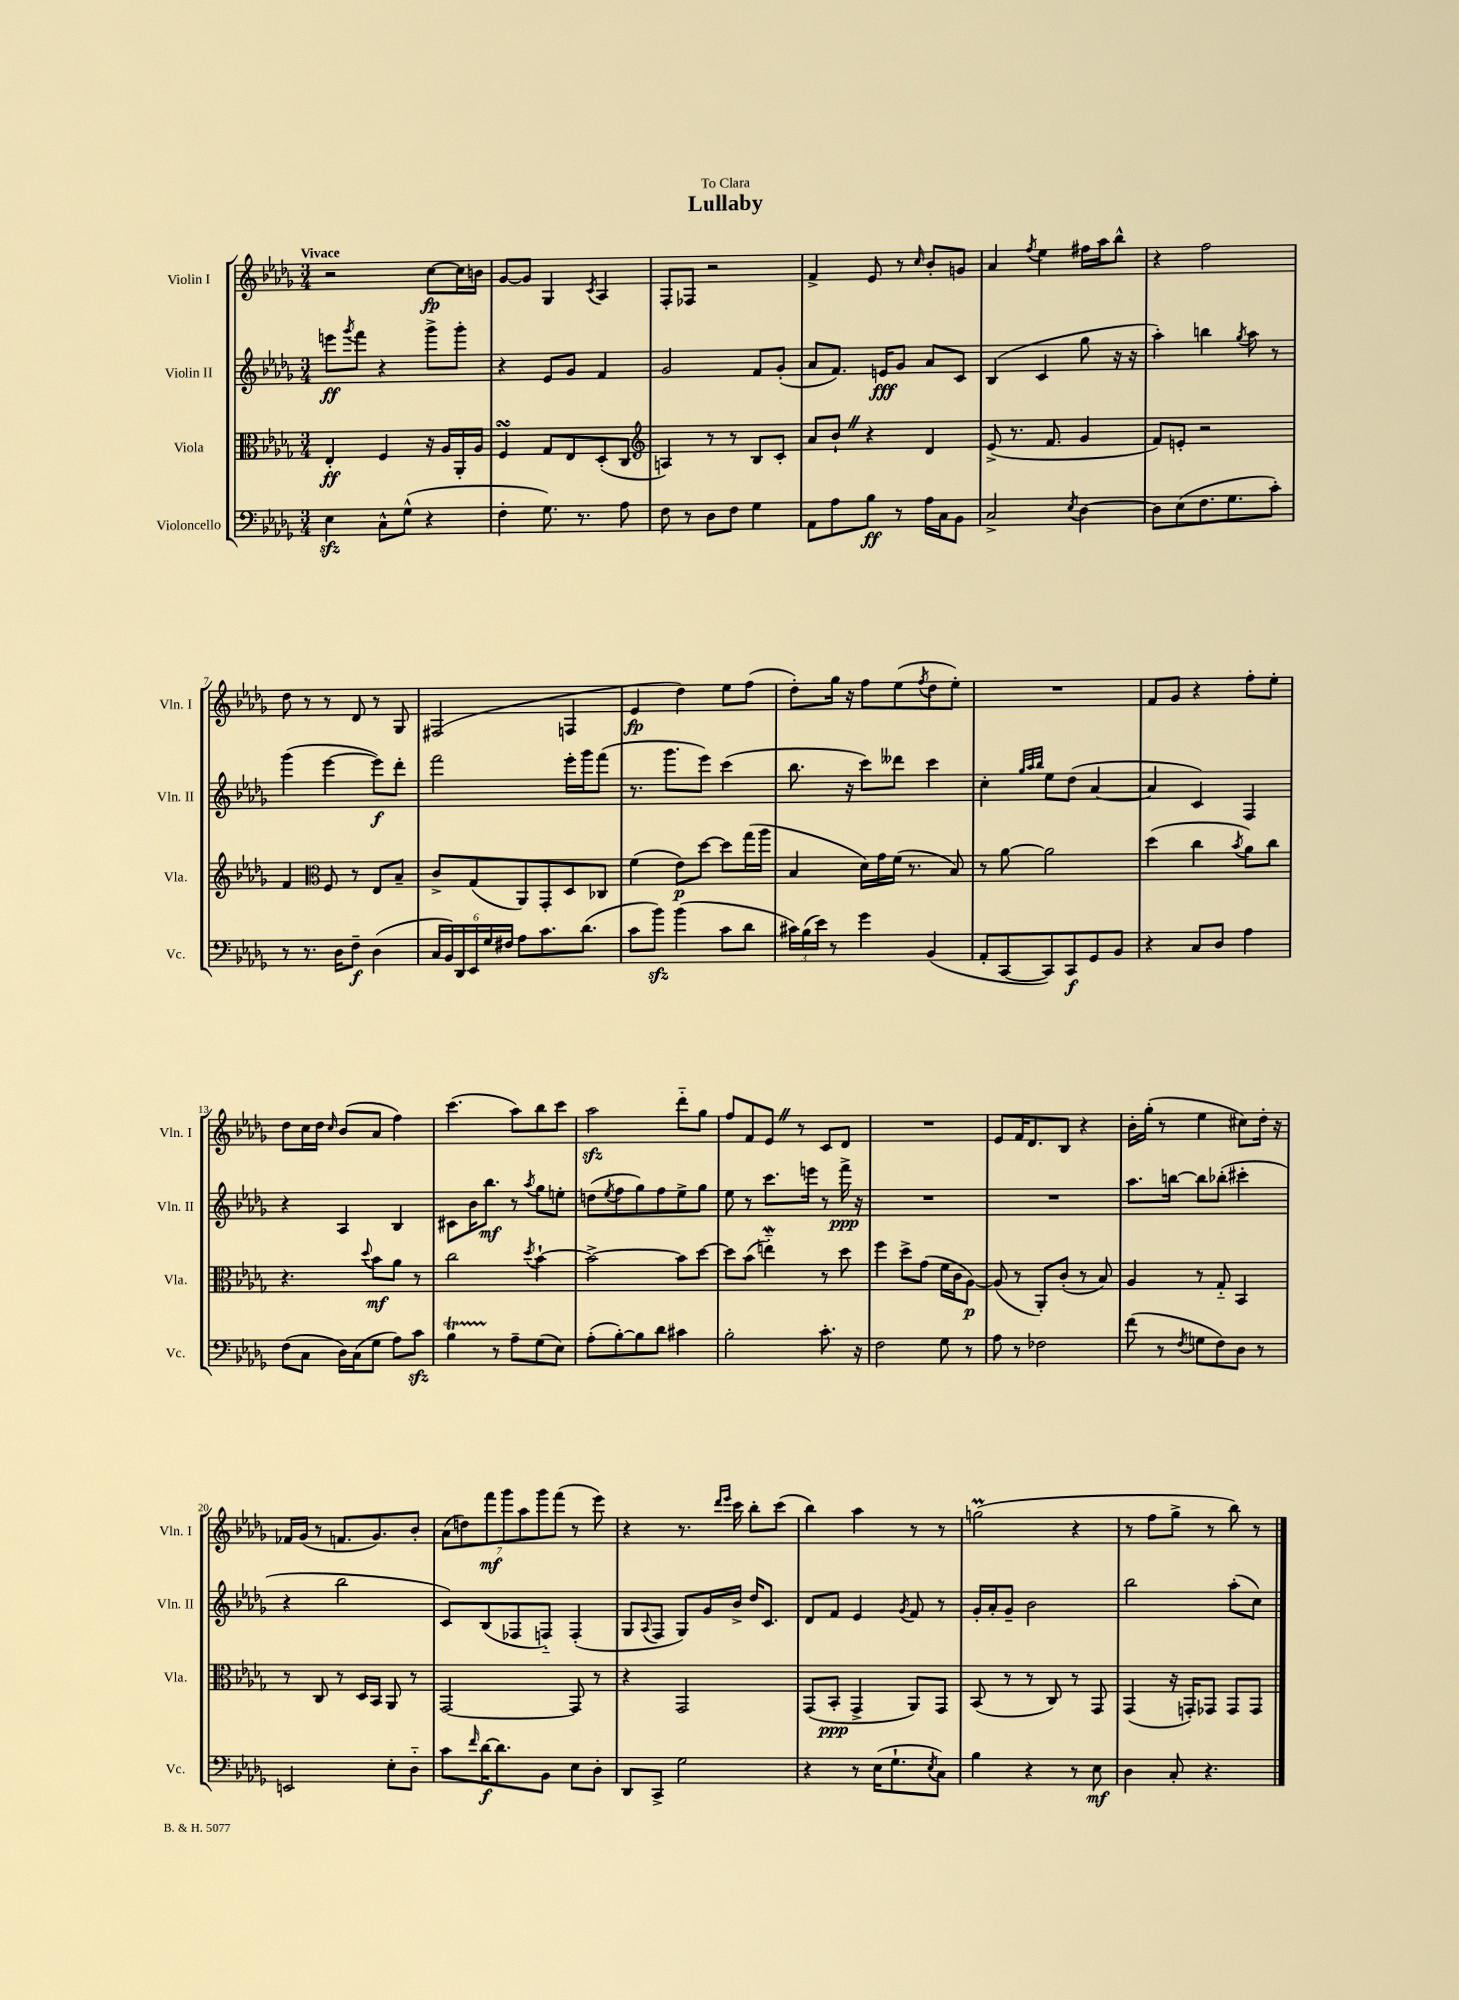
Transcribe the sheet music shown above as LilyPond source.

\header { title = "Lullaby" dedication = "To Clara" }
<<
\new StaffGroup <<
\new Staff = "s0" \with { instrumentName = "Violin I" shortInstrumentName = "Vln. I" } {
    \clef treble \key des \major \numericTimeSignature \time 3/4 \tempo "Vivace"
    r2 c''8~\fp c''16 b'16 |
    ges'8~ ges'8 ges4 \acciaccatura { c'8 } aes4 |
    f8-. fes8 r2 |
    f'4-> ees'8 r8 \grace { c''16 } bes'8-. g'8 |
    aes'4 \acciaccatura { f''8 } ees''4 fis''16 aes''16 bes''8-^ |
    r4 f''2 |
    des''8 r8 r8 des'8 r8 ges8 |
    fis2( f4 |
    ees'4\fp des''4) ees''8 f''8( |
    des''8-.) ges''16 r16 f''8 ees''8( \acciaccatura { f''8 } des''8 ees''8-.) |
    R2. |
    f'8 ges'8 r4 f''8-. ees''8-. |
    des''8 c''16 des''16 \grace { c''16 } bes'8( aes'8 f''4) |
    c'''4.( aes''8) bes''8 c'''8 |
    aes''2\sfz des'''8-_ ges''8 |
    f''8 f'8 ees'8 \once \override BreathingSign.text = \markup { \musicglyph "scripts.caesura.straight" } \breathe r8 c'8 des'8 |
    R2. |
    ees'8 f'16 des'8. bes8 r4 |
    bes'16-. ges''16-.( r8 ees''4 cis''8) des''16-. r16 |
    fes'16 ges'16( r8 f'8. ges'8.) bes'8-. |
    \tuplet 7/4 { aes'8( d''8) f'''8\mf ges'''8 aes''8 ges'''8 f'''8( } r8 ees'''8) |
    r4 r8. \grace { des'''16 ees'''16 } c'''16 bes''8-. c'''8( |
    bes''4) aes''4 r8 r8 |
    g''2\prall( r4 |
    r8 f''8 ges''8-> r8 bes''8) r8 \bar "|." |
}
\new Staff = "s1" \with { instrumentName = "Violin II" shortInstrumentName = "Vln. II" } {
    \clef treble \key des \major \numericTimeSignature \time 3/4
    e'''8\ff \acciaccatura { ges'''8 } f'''8 r4 ges'''8-> ges'''8-. |
    r4 ees'8 ges'8 f'4 |
    ges'2 f'8 ges'8-.( |
    aes'8 f'8.) e'16\fff ges'8 aes'8 c'8 |
    bes4( c'4 ges''8 r16 r16 |
    aes''4-.) b''4 \acciaccatura { ges''8 } aes''8 r8 |
    ges'''4( ees'''4~ ees'''8\f) des'''8-. |
    f'''2 ees'''16-. ges'''16 f'''8( |
    r8. ges'''8. ees'''8) c'''4( |
    bes''8. r16 c'''8) deses'''8 c'''4 |
    c''4-. \grace { ges''32 aes''32 bes''32 } ees''8 des''8( aes'4~ |
    aes'4 c'4) f4 |
    r4 aes4 bes4 |
    cis'8 bes'16 bes''8.\mf r8 \acciaccatura { aes''8 } ges''8 e''8-. |
    d''8( \acciaccatura { ees''8 } f''8 ges''8) f''8 ees''8-> ges''8 |
    ees''8 r8 c'''8. e'''16 r8 f'''16->\ppp r16 |
    R2. |
    R2. |
    aes''8. b''16~ b''8 bes''8-.( cis'''4-. |
    r4 bes''2 |
    c'8) bes8( fes8 f8-_) f4-.( |
    ges8 \appoggiatura { aes8 } f8 ges8) ges'16 bes'16-> des''16 c'8. |
    des'8 f'8 ees'4 \acciaccatura { ges'8 } f'8 r8 |
    ges'16-. aes'16-. ges'8-- bes'2 |
    bes''2 aes''8-.( c''8) \bar "|." |
}
\new Staff = "s2" \with { instrumentName = "Viola" shortInstrumentName = "Vla." } {
    \clef alto \key des \major \numericTimeSignature \time 3/4
    ees4-.\ff f4 r16 aes16 aes,16-. aes16 |
    f4\turn ges8 ees8 des8-.( c8 |
    \clef treble a4) r8 r8 bes8 c'8-. |
    aes'8 bes'8-! \once \override BreathingSign.text = \markup { \musicglyph "scripts.caesura.straight" } \breathe r4 des'4 |
    ees'8->( r8. f'8. ges'4 |
    f'8) e'8-. r2 |
    f'4 \clef alto f8 r8 ees8 bes8-- |
    c'8-> ges8( aes,8) ges,8-. des8 ces8 |
    f'4( ees'8\p) des''8~ des''8 ges''16( aes''16 |
    bes4 des'16) ges'16 f'16( r8. bes8) |
    r8 aes'8~ aes'2 |
    des''4( c''4 \acciaccatura { bes'8 } aes'8) c''8 |
    r4. \appoggiatura { des''8 } bes'8\mf aes'8 r8 |
    c''2 \acciaccatura { des''8 } bes'4~-! |
    bes'2~-> bes'8 des''8~ |
    des''8 bes'8( e''4-_\mordent) r8 des''8 |
    f''4 des''8-> ges'8( f'16 c'16 aes8~\p) |
    aes8( r8 aes,8-.) c'8-.( r8 bes8) |
    aes4 r8 ges8-_ bes,4 |
    r8 c8 r8 des16 bes,16 aes,8 r8 |
    ges,2~ ges,8 r8 |
    r4 ges,2 |
    ges,8( bes,8-.\ppp ges,4-> aes,8) ges,8 |
    bes,8( r8 r8 c8) r8 ges,8 |
    ges,4( r16 g,16-.) ges,8 ges,8 ges,8 \bar "|." |
}
\new Staff = "s3" \with { instrumentName = "Violoncello" shortInstrumentName = "Vc." } {
    \clef bass \key des \major \numericTimeSignature \time 3/4
    ees4\sfz c8-^ ges8-^( r4 |
    f4-. ges8.) r8. aes8 |
    f8 r8 des8 f8 ges4 |
    aes,8 aes8 bes8\ff r8 aes16 c16 bes,8 |
    c2-> \acciaccatura { ees8 } des4~ |
    des8 ees8( f8. ges8. c'8-.) |
    r8 r8. des16 f8--\f des4( |
    \tuplet 6/4 { c16 bes,16) des,16 ees,16 ges16 fis16 } aes8 c'8. des'8.( |
    c'8 bes'8\sfz) bes'4( c'8 des'8 |
    \tuplet 3/2 { cis'16) bes16( ees'16) } r8 ges'4 bes,4( |
    aes,8-. c,8~ c,8) c,8\f ges,8 bes,8 |
    r4 c8 des8 aes4 |
    f8( c8 des16) c16( ges8 aes8) c'8\sfz |
    bes4\startTrillSpan r8\stopTrillSpan aes8-- ges8( ees8) |
    aes8-.( bes8~-.) bes8 des'8 cis'4 |
    bes2-. c'8.-. r16 |
    f2 ges8 r8 |
    aes8 r8 fes2 |
    f'8( r8 \acciaccatura { f8 } g8 f8) des8 r8 |
    e,2 ees8-. des8-_ |
    c'8 \grace { f'16 } des'16~\f des'8. bes,8 ees8 des8-. |
    des,8 c,8-> ges2 |
    r4 r8 ees16( ges8.-! \acciaccatura { ees8 } c8) |
    bes4 r4 r8 ees8\mf |
    des4 c8-. r4. \bar "|." |
}
>>
>>
